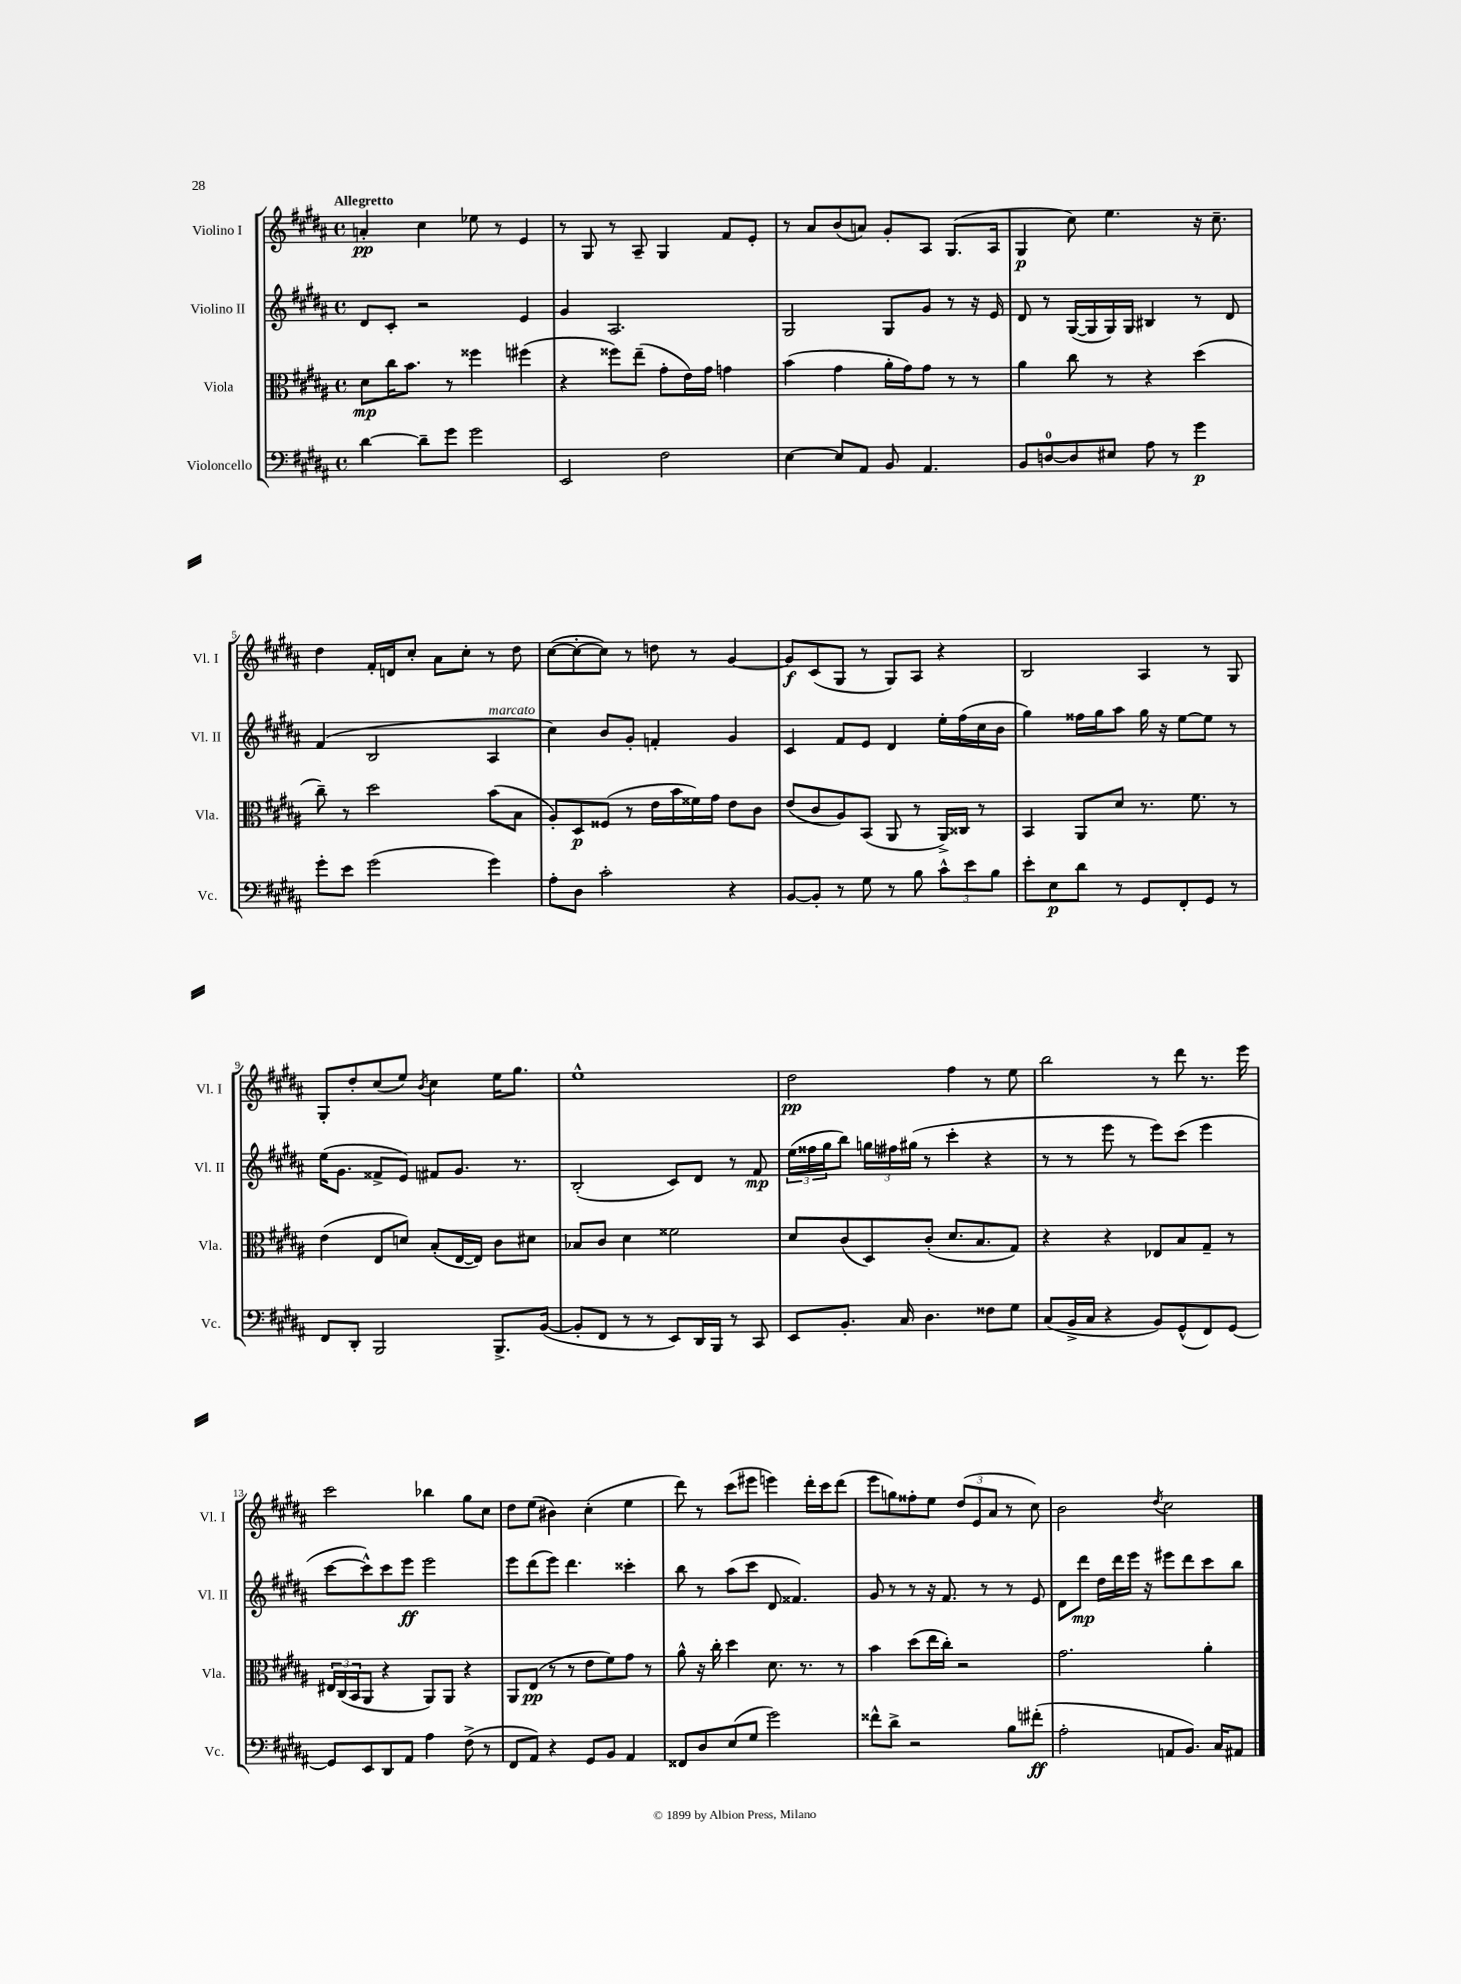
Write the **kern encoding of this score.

**kern	**dynam	**kern	**dynam	**kern	**dynam	**kern	**dynam
*part4	*part4	*part3	*part3	*part2	*part2	*part1	*part1
*staff4	*staff4	*staff3	*staff3	*staff2	*staff2	*staff1	*staff1
*I"Violoncello	*	*I"Viola	*	*I"Violino II	*	*I"Violino I	*
*I'Vc.	*	*I'Vla.	*	*I'Vl. II	*	*I'Vl. I	*
*clefF4	*	*clefC3	*	*clefG2	*	*clefG2	*
*k[f#c#g#d#a#]	*	*k[f#c#g#d#a#]	*	*k[f#c#g#d#a#]	*	*k[f#c#g#d#a#]	*
*M4/4	*	*M4/4	*	*M4/4	*	*M4/4	*
*met(c)	*	*met(c)	*	*met(c)	*	*met(c)	*
=1	=1	=1	=1	=1	=1	=1	=1
!	!	!	!	!	!	!LO:TX:a:B:t=Allegretto	!
[4d#\	.	8d#\L	mp	8d#/L	.	4an'/	pp
.	.	16cc#\K	.	8c#'/J	.	.	.
.	.	8.b\J	.	.	.	.	.
8d#~\L]	.	.	.	2r	.	4cc#\	.
8g#\J	.	8r	.	.	.	.	.
2g#\	.	4ff##X\	.	.	.	8ee-X\	.
.	.	.	.	.	.	8r	.
.	.	(4ff#X\	.	4e/	.	4e/	.
=2	=2	=2	=2	=2	=2	=2	=2
2EE/	.	4r	.	4g#/	.	8r	.
.	.	.	.	.	.	8G#/	.
.	.	8ff##X\L)	.	2.A#/	.	8r	.
.	.	(8ee~\J	.	.	.	8A#~/	.
2F#\	.	8g#'\L	.	.	.	4G#/	.
.	.	16e\L)	.	.	.	.	.
.	.	16g#\JJ	.	.	.	.	.
.	.	4gn\	.	.	.	8f#/L	.
.	.	.	.	.	.	8e'/J	.
=3	=3	=3	=3	=3	=3	=3	=3
[4E\	.	(4b\	.	2G#/	.	8r	.
.	.	.	.	.	.	8a#/L	.
8E/L]	.	4g#\	.	.	.	(8b/	.
8AA#/J	.	.	.	.	.	8an/J)	.
8BB/	.	16a#'\LL	.	8G#/L	.	8g#'/L	.
.	.	16g#\J)	.	.	.	.	.
4.AA#/	.	8g#\J	.	8g#/J	.	8A#/J	.
.	.	8r	.	8r	.	(8.G#/L	.
.	.	8r	.	16r	.	.	.
.	.	.	.	16e/	.	16A#/Jk	.
=4	=4	=4	=4	=4	=4	=4	=4
8BB/L	.	4a#\	.	8d#/	.	4G#/	p
[8Dn/	.	.	.	8r	.	.	.
8D/]	.	8cc#\	.	([16G#/LL	.	8cc#\)	.
.	.	.	.	16G#/]	.	.	.
8E#X/J	.	8r	.	16G#/)	.	4.ee\	.
.	.	.	.	16G#/JJ	.	.	.
8A#\	.	4r	.	4B#X/	.	.	.
8r	.	.	.	.	.	.	.
4g#\	p	(4dd#\	.	8r	.	16r	.
.	.	.	.	.	.	8.cc#~\	.
.	.	.	.	8d#/	.	.	.
!!LO:LB:g=z
=5	=5	=5	=5	=5	=5	=5	=5
8g#'\L	.	8cc#~\)	.	(4f#/	.	4dd#\	.
8e\J	.	8r	.	.	.	.	.
(2g#\	.	2dd#\	.	2B/	.	16f#'/LL	.
.	.	.	.	.	.	16dn/J	.
.	.	.	.	.	.	8cc#'/J	.
.	.	.	.	.	.	8a#\L	.
.	.	.	.	.	.	8cc#'\J	.
!	!	!	!	!LO:TX:a:i:t=marcato	!	!	!
4g#\)	.	(8b\L	.	4A#/	.	8r	.
.	.	8B\J	.	.	.	8dd#\	.
=6	=6	=6	=6	=6	=6	=6	=6
8A#'\L	.	8A#'/L)	.	4cc#\)	.	([8cc#\L	.
8D#\J	.	8D#/	p	.	.	8cc#'\_	.
2c#'\	.	(8F##X/J	.	8b/L	.	8cc#\J])	.
.	.	8r	.	8g#'/J	.	8r	.
.	.	16e\LL	.	4fn'/	.	8ddn\	.
.	.	16b\	.	.	.	.	.
.	.	16f##X\)	.	.	.	8r	.
.	.	16g#\JJ	.	.	.	.	.
4r	.	8e\L	.	4g#/	.	[4g#/	.
.	.	8c#\J	.	.	.	.	.
=7	=7	=7	=7	=7	=7	=7	=7
[8BB/L	.	(8e/L	.	4c#/	.	8g#/L]	f
8BB'/J]	.	8c#/	.	.	.	(8c#/	.
8r	.	8A#/)	.	8f#/L	.	8G#/J	.
8G#\	.	(8BB/J	.	8e/J	.	8r	.
8r	.	8AA#/	.	4d#/	.	8G#/L)	.
8B\	.	8r	.	.	.	8A#/J	.
12c#^^\L	.	16AA#^/LL)	.	16ee'\LL	.	4r	.
.	.	16C##X/JJ	.	(16ff#\	.	.	.
12e\	.	.	.	.	.	.	.
.	.	8r	.	16cc#\	.	.	.
12B\J	.	.	.	.	.	.	.
.	.	.	.	16b\JJ	.	.	.
=8	=8	=8	=8	=8	=8	=8	=8
8e'\L	.	4BB/	.	4gg#\)	.	2B/	.
8E\	p	.	.	.	.	.	.
8d#\J	.	8AA#/L	.	16ff##X\LL	.	.	.
.	.	.	.	16gg#\J	.	.	.
8r	.	8d#/J	.	8aa#\J	.	.	.
8GG#/L	.	8.r	.	16gg#\	.	4A#/	.
.	.	.	.	16r	.	.	.
8FF#'/	.	.	.	[8ee\L	.	.	.
.	.	8.f#\	.	.	.	.	.
8GG#/J	.	.	.	8ee\J]	.	8r	.
8r	.	8r	.	8r	.	8G#/	.
!!LO:LB:g=z
=9	=9	=9	=9	=9	=9	=9	=9
8FF#/L	.	(4e\	.	(16ee\KL	.	8G#'/L	.
.	.	.	.	8.g#\J	.	.	.
8DD#'/J	.	.	.	.	.	8dd#'/	.
2BBB/	.	8E/L	.	8f##X^/L	.	(8cc#/	.
.	.	8dn/J)	.	8e/J)	.	8ee/J)	.
.	.	.	.	.	.	8qb/	.
.	.	(8B'/L	.	8f#X/L	.	4cc#\	.
.	.	[16E/L	.	8.g#/J	.	.	.
.	.	16E/JJ])	.	.	.	.	.
8.BBB^/L	.	8c#\L	.	.	.	16ee\KL	.
.	.	.	.	8.r	.	8.gg#\J	.
.	.	8d#X\J	.	.	.	.	.
([16BB/Jk	.	.	.	.	.	.	.
=10	=10	=10	=10	=10	=10	=10	=10
8BB'/L]	.	8B-X/L	.	(2B'/	.	1ee^^	.
8FF#/J	.	8c#/J	.	.	.	.	.
8r	.	4d#\	.	.	.	.	.
8r	.	.	.	.	.	.	.
8EE/L)	.	2f##X\	.	8c#/L)	.	.	.
16DD#/L	.	.	.	8d#/J	.	.	.
16BBB/JJ	.	.	.	.	.	.	.
8r	.	.	.	8r	.	.	.
8CC#/	.	.	.	8f#/	mp	.	.
=11	=11	=11	=11	=11	=11	=11	=11
8EE/L	.	8d#/L	.	(24ee\LL	.	2dd#\	pp
.	.	.	.	24ff##X\	.	.	.
.	.	.	.	24gg#\J	.	.	.
8.BB'/J	.	(8c#/	.	8bb\J)	.	.	.
.	.	8D#/)	.	24ggn\LL	.	.	.
.	.	.	.	24ff#X\	.	.	.
16C#/	.	.	.	.	.	.	.
.	.	.	.	(24gg#X\JJ	.	.	.
4.D#\	.	(8c#'/J	.	8r	.	.	.
.	.	8.d#/L	.	4ccc#'\	.	4ff#\	.
.	.	8.B/	.	.	.	.	.
8F##X\L	.	.	.	4r	.	8r	.
8G#\J	.	8G#/J)	.	.	.	8ee\	.
=12	=12	=12	=12	=12	=12	=12	=12
(8C#/L	.	4r	.	8r	.	2bb\	.
16BB^/L	.	.	.	8r	.	.	.
16C#/JJ	.	.	.	.	.	.	.
4r	.	4r	.	8eee\	.	.	.
.	.	.	.	8r	.	.	.
8BB/L)	.	8E-X/L	.	8eee\L)	.	8r	.
(8GG#^^/	.	8B/	.	(8ccc#\J	.	8ddd#\	.
8FF#/)	.	8G#~/J	.	4eee\	.	8.r	.
[8GG#/J	.	8r	.	.	.	.	.
.	.	.	.	.	.	16eee\	.
!!LO:LB:g=z
=13	=13	=13	=13	=13	=13	=13	=13
8GG#/L]	.	24E#X/LL	.	[8ccc#\L	.	2ccc#\	.
.	.	(24C#/	.	.	.	.	.
.	.	24BB/J	.	.	.	.	.
8EE/	.	8AA#/J	.	8ccc#^^\])	.	.	.
8DD#/	.	4r	.	8ccc#\	.	.	.
8AA#/J	.	.	.	8eee\J	ff	.	.
4A#\	.	8AA#/L)	.	2eee\	.	4bb-X\	.
.	.	8AA#/J	.	.	.	.	.
(8F#^\	.	4r	.	.	.	8gg#\L	.
8r	.	.	.	.	.	8cc#\J	.
=14	=14	=14	=14	=14	=14	=14	=14
8FF#/L	.	8AA#/L	.	8eee\L	.	8dd#\L	.
8AA#/J)	.	(8E/J	pp	(8ddd#\	.	(8ee\J	.
4r	.	8r	.	8eee\J)	.	4b#X\)	.
.	.	8r	.	4.ddd#\	.	.	.
8GG#/L	.	8e\L	.	.	.	(4cc#'\	.
8BB/J	.	8f#\)	.	.	.	.	.
4AA#/	.	8g#\J	.	4ccc##X'\	.	4ee\	.
.	.	8r	.	.	.	.	.
=15	=15	=15	=15	=15	=15	=15	=15
8FF##X/L	.	8a#^^\	.	8bb\	.	8ddd#\)	.
8D#/	.	16r	.	8r	.	8r	.
.	.	16cc#'\	.	.	.	.	.
(8E/	.	4dd#\	.	(8aa#\L	.	(8ccc#\L	.
8G#/J	.	.	.	8ccc#\J	.	8eee#X\J	.
2g#\)	.	8.d#\	.	8d#/	.	4eeen\)	.
.	.	.	.	4.f##X/)	.	.	.
.	.	8.r	.	.	.	.	.
.	.	.	.	.	.	16ddd#'\LL	.
.	.	.	.	.	.	16ccc#\J	.
.	.	8r	.	.	.	(8ddd#\J	.
=16	=16	=16	=16	=16	=16	=16	=16
8f##X^^\L	.	4b\	.	8g#/	.	8eee\L	.
8d#^\J	.	.	.	8r	.	8ggn\)	.
2r	.	(8dd#\L	.	8r	.	8ff##X'\	.
.	.	16ee\L	.	16r	.	8ee\J	.
.	.	16cc#'\JJ)	.	8.f#/	.	.	.
.	.	2r	.	.	.	(12dd#/L	.
.	.	.	.	.	.	12e/	.
.	.	.	.	8r	.	.	.
.	.	.	.	.	.	12a#/J	.
8B\L	.	.	.	8r	.	8r	.
(8f#X'\J	ff	.	.	8e/	.	8cc#\)	.
=17	=17	=17	=17	=17	=17	=17	=17
2A#'\	.	2.g#\	.	8d#\L	.	2b\	.
.	.	.	.	8ddd#\J	mp	.	.
.	.	.	.	16dd#\LL	.	.	.
.	.	.	.	16ddd#\	.	.	.
.	.	.	.	16eee\JJ	.	.	.
.	.	.	.	16r	.	.	.
.	.	.	.	.	.	8qdd#/	.
8AAn/L	.	.	.	8eee#X\L	.	2cc#\	.
8.BB/J)	.	.	.	8ddd#\	.	.	.
.	.	4a#'\	.	8ccc#\	.	.	.
16C#/KL	.	.	.	.	.	.	.
8AA#X/J	.	.	.	8bb\J	.	.	.
==	==	==	==	==	==	==	==
*-	*-	*-	*-	*-	*-	*-	*-
